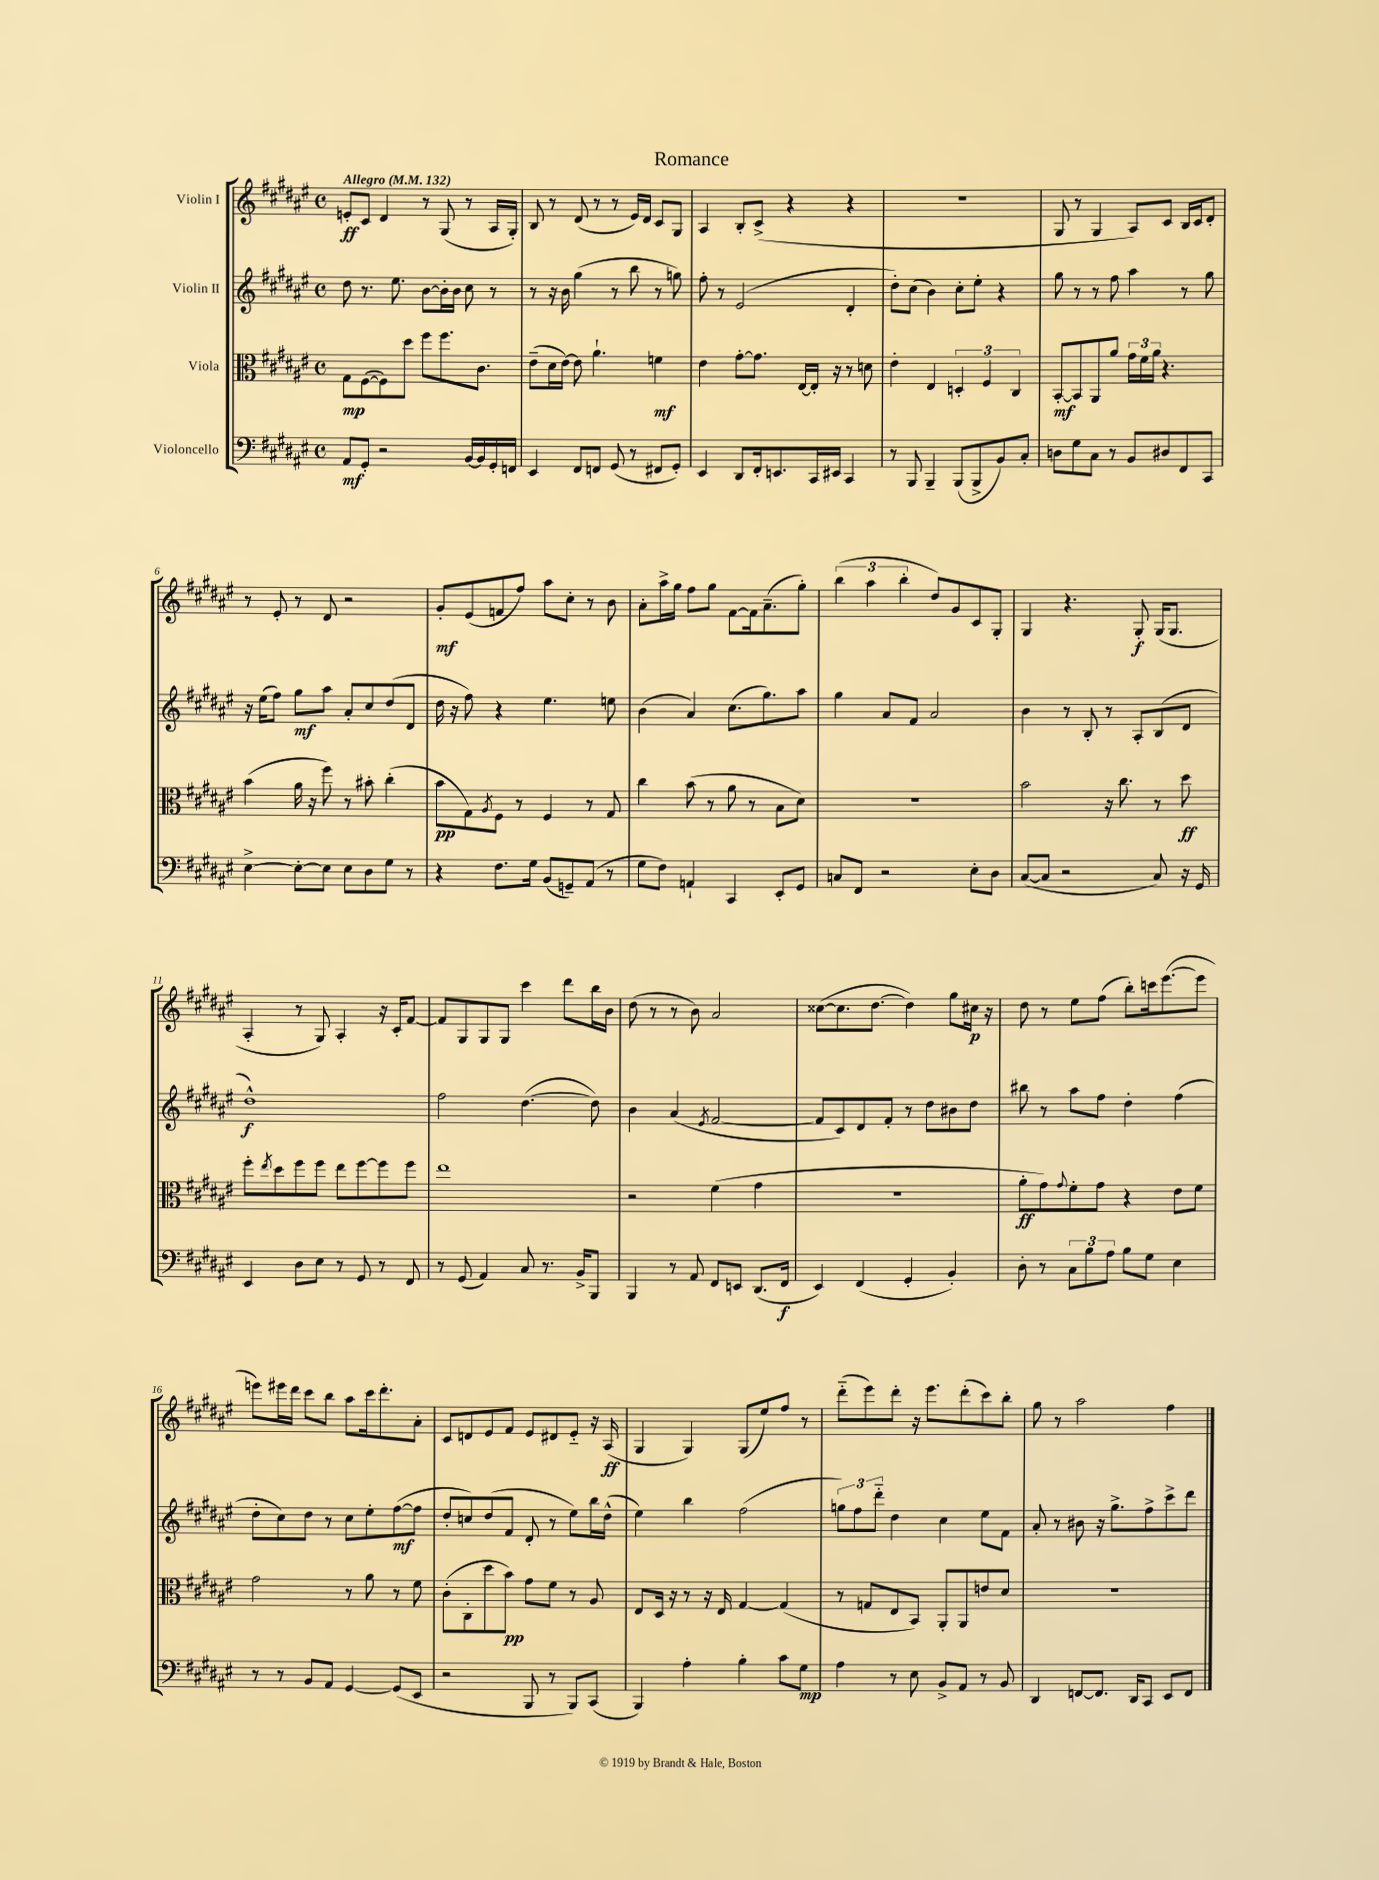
\header { title = "Romance" }
<<
\new StaffGroup <<
\new Staff = "s0" \with { instrumentName = "Violin I" } {
    \clef treble \key fis \major \defaultTimeSignature \time 4/4 \tempo "Allegro" 4 = 132
    e'8-.\ff cis'8 dis'4 r8 gis8( r8 ais16 gis16-.) |
    b8 r8 dis'8( r8 r8 eis'16) dis'16 cis'8 gis8 |
    ais4 b8-. cis'8->( r4 r4 |
    R1 |
    gis8 r8 gis4 ais8) cis'8 b16 cis'16 dis'8-. |
    r8 eis'8-. r8 dis'8 r2 |
    gis'8-.\mf eis'8( f'8 fis''8) ais''8 cis''8-. r8 b'8 |
    ais'8-. ais''16-> gis''16 fis''8 gis''8 fis'8~ fis'16 ais'8.--( gis''8-.) |
    \tuplet 3/2 { b''4( ais''4 b''4-. } dis''8) gis'8 cis'8 gis8-. |
    gis4 r4. gis8-.\f gis16( gis8. |
    ais4-. r8 gis8) ais4-. r16 cis'16-. fis'8~ |
    fis'8 gis8 gis8 gis8 cis'''4 dis'''8 b''16 b'16 |
    dis''8( r8 r8 b'8) ais'2 |
    cisis''8~( cisis''8. dis''8.~ dis''4) gis''8 cis''16\p r16 |
    dis''8 r8 eis''8 fis''8( b''8-.) c'''16 eis'''8.~( eis'''8 |
    e'''8) eis'''16 dis'''16 cis'''8 b''8 ais''8 cis'''16 dis'''8.-. ais'8-. |
    cis'8 d'8 eis'8 fis'8 eis'8 dis'8 eis'8-_ r16 ais16\ff( |
    gis4 gis4) gis8( eis''8) fis''8 r8 |
    dis'''8-_( eis'''8) dis'''8-. r16 eis'''8. dis'''8-.( cis'''8) b''8-. |
    gis''8 r8 ais''2 fis''4 \bar "|." |
}
\new Staff = "s1" \with { instrumentName = "Violin II" } {
    \clef treble \key fis \major \defaultTimeSignature \time 4/4
    dis''8 r8. eis''8. b'8~ b'16-. b'16 cis''8 r8 |
    r8 r16 b'16 gis''4( r8 b''8 r8 g''8) |
    fis''8-. r8 eis'2( dis'4-. |
    dis''8-.) cis''8( b'4) cis''8-. eis''8-. r4 |
    gis''8 r8 r8 fis''8 ais''4 r8 gis''8 |
    r16 eis''16( fis''8) gis''8\mf ais''8 ais'8-. cis''8 dis''8( dis'8 |
    dis''16 r16 fis''8) r4 eis''4. e''8 |
    b'4( ais'4) cis''8.( gis''8.) ais''8 |
    gis''4 ais'8 fis'8 ais'2 |
    b'4 r8 b8-. r8 ais8-. b8( dis'8 |
    dis''1-^\f) |
    fis''2 dis''4.~( dis''8) |
    b'4 ais'4( \acciaccatura { eis'8 } fis'2~ |
    fis'8 cis'8) dis'8 fis'8-. r8 dis''8 bis'8 dis''8 |
    bis''8 r8 ais''8 fis''8 dis''4-. fis''4( |
    dis''8-. cis''8) dis''8 r8 cis''8 eis''8-. fis''8~\mf( fis''8 |
    dis''8-. c''8) dis''8( fis'8 dis'8-. r8 eis''8) b''16 dis''16-^( |
    eis''4) b''4 fis''2( |
    \tuplet 3/2 { g''8) fis''8 dis'''8-_ } dis''4 cis''4 eis''8 fis'8 |
    ais'8-. r8 bis'8 r16 gis''8.-> fis''8-> cis'''8-> dis'''8 \bar "|." |
}
\new Staff = "s2" \with { instrumentName = "Viola" } {
    \clef alto \key fis \major \defaultTimeSignature \time 4/4
    gis8\mp fis8~( fis8) dis''8 fis''8 fis''8. cis'8. |
    eis'8--( dis'16 eis'16~) eis'8 ais'4.-! f'4\mf |
    eis'4 gis'8~-. gis'8. eis16~ eis16-. r16 r8 d'8 |
    eis'4-. eis4 \tuplet 3/2 { d4-. fis4 cis4 } |
    b,8~-.\mf b,8 ais,8 ais'8 \tuplet 3/2 { gis'16 fis'16 ais'16 } r4. |
    b'4( ais'16 r16 fis''8) r8 bis'8-. cis''4-.( |
    b'8\pp gis8) \acciaccatura { ais8 } fis8 r8 fis4 r8 gis8 |
    cis''4 b'8( r8 ais'8 r8 b8 dis'8) |
    R1 |
    b'2 r16 cis''8. r8 dis''8\ff |
    fis''8-. \acciaccatura { eis''8 } dis''8 fis''8 fis''8 eis''8 fis''8~ fis''8 fis''8 |
    eis''1 |
    r2 fis'4( gis'4 |
    r1 |
    ais'8-.\ff gis'8) \appoggiatura { gis'8 } fis'8-. gis'8 r4 eis'8 fis'8 |
    gis'2 r8 ais'8 r8 fis'8 |
    cis'8-.( cis8-. dis''8 b'8\pp) gis'8 fis'8 r8 ais8 |
    eis8 dis16 r16 r8 r16 eis16 gis4~ gis4( |
    r8 g8 eis8 b,8) ais,8-. ais,8 e'8 dis'8 |
    R1 \bar "|." |
}
\new Staff = "s3" \with { instrumentName = "Violoncello" } {
    \clef bass \key fis \major \defaultTimeSignature \time 4/4
    ais,8\mf gis,8-. r2 b,16~ b,16 gis,16-. f,16 |
    eis,4 fis,8 f,8 gis,8( r8 fis,8 gis,8-.) |
    eis,4 dis,8 fis,16-. e,8. cis,16 eis,16 cis,4 |
    r8 b,,8 b,,4-- b,,8( b,,8-> b,8) cis8-. |
    d8 gis8 cis8 r8 b,8 dis8 fis,8 cis,8 |
    eis4~-> eis8~-. eis8 eis8 dis8 gis8 r8 |
    r4 fis8. gis16 b,8( g,8--) ais,8( r8 |
    gis8 fis8) a,4-! cis,4 eis,8-. gis,8 |
    c8 fis,8 r2 eis8-. dis8 |
    cis8~( cis8 r2 cis8) r16 gis,16 |
    eis,4 dis8 eis8 r8 gis,8 r8 fis,8 |
    r8 gis,8( ais,4) cis8 r8. b,16-> b,,8 |
    b,,4 r8 ais,8 fis,8 e,8 dis,8.( fis,16\f |
    eis,4) fis,4( gis,4-. b,4-.) |
    dis8-. r8 \tuplet 3/2 { cis8 b8 ais8 } b8 gis8 eis4 |
    r8 r8 b,8 ais,8 gis,4~ gis,8( eis,8 |
    r2 b,,8 r8 b,,8) cis,8( |
    b,,4) ais4-. b4-. cis'8 gis8\mp |
    ais4 r8 eis8 b,8-> ais,8 r8 b,8 |
    dis,4 f,8~ f,8. dis,16 cis,8 eis,8 f,8 \bar "|." |
}
>>
>>
